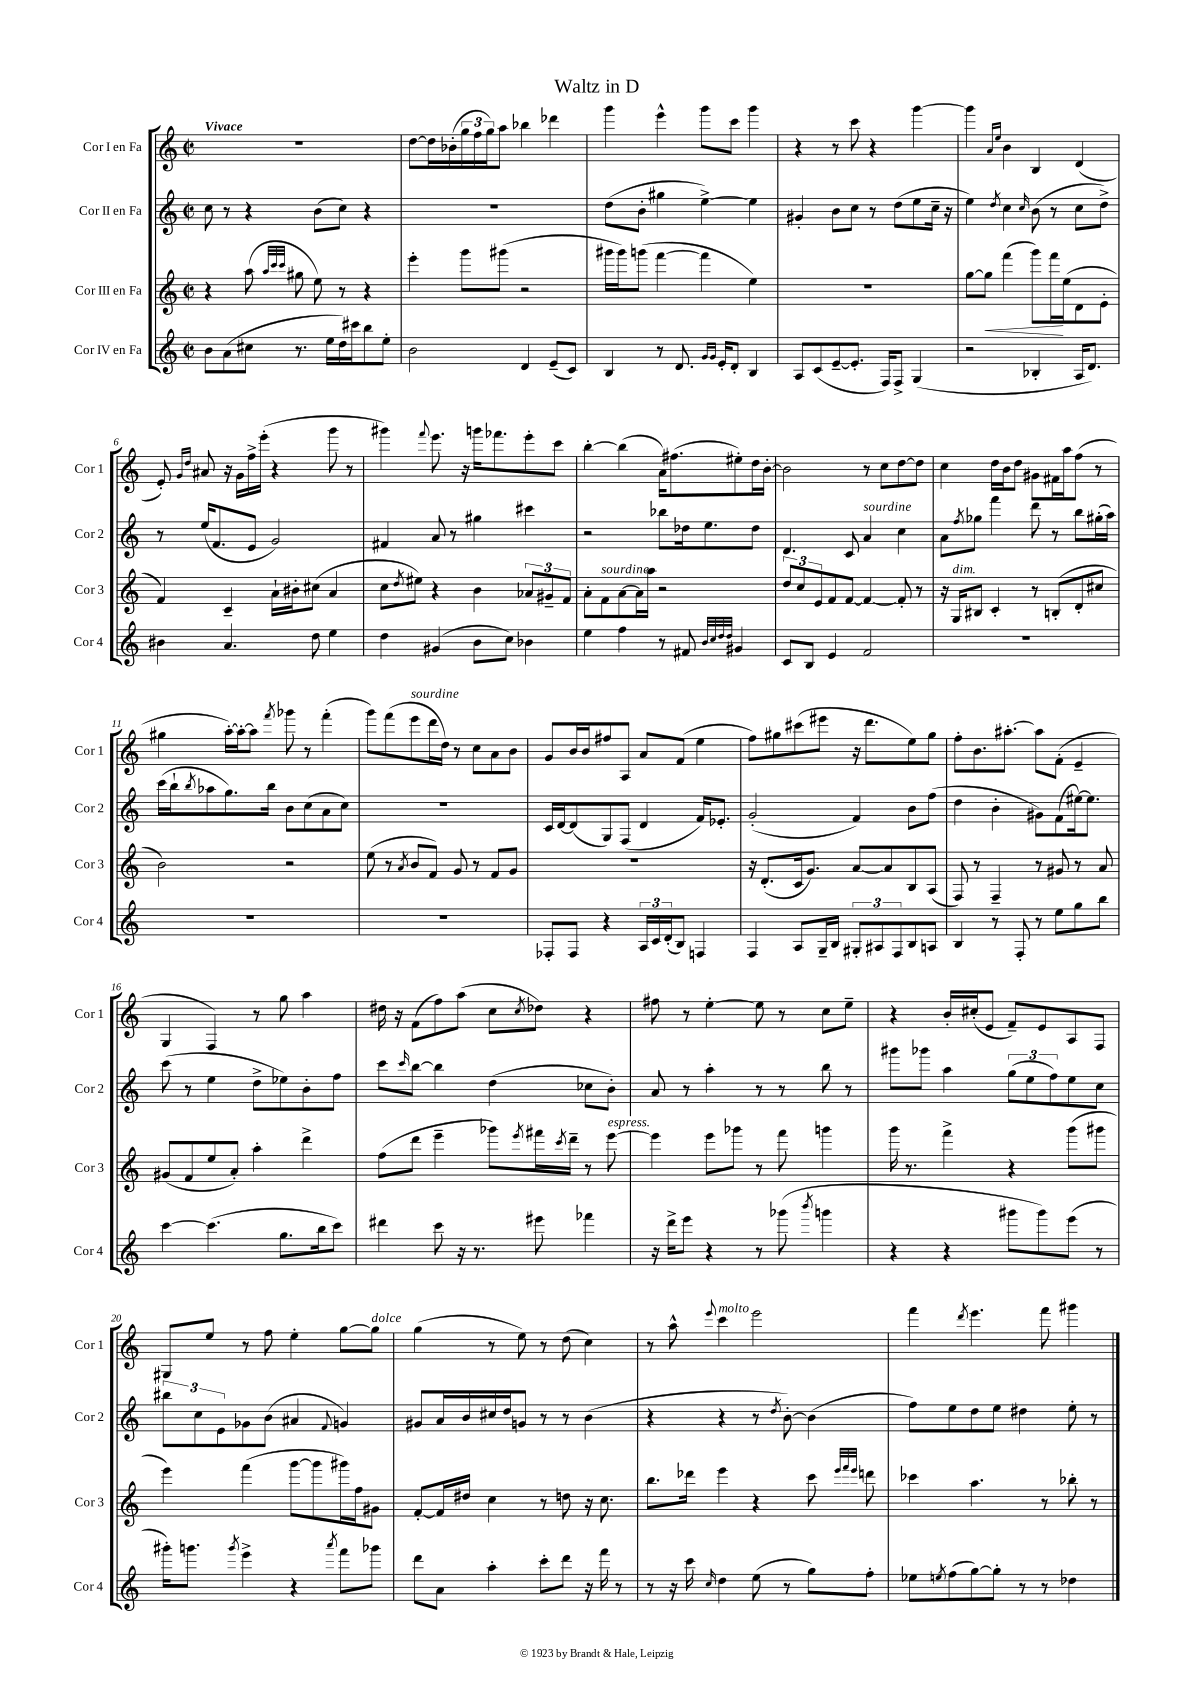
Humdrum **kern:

**kern	**kern	**kern	**kern
*staff4	*staff3	*staff2	*staff1
*clefG2	*clefG2	*clefG2	*clefG2
*k[]	*k[]	*k[]	*k[]
*M2/2	*M2/2	*M2/2	*M2/2
*met(c|)	*met(c|)	*met(c|)	*met(c|)
8b	4r	8cc	1r
(8a	.	8r	.
8cc#	(8aa	4r	.
.	32qqaa	.	.
.	32qqccc	.	.
.	32qqccc	.	.
8.r	8gg#	.	.
.	8ee)	(8b	.
16ee	.	.	.
16dd)	8r	8cc)	.
16ccc#	.	.	.
8bb	4r	4r	.
8ee'	.	.	.
=	=	=	=
2b	4eee'	1r	[8dd
.	.	.	16dd]
.	.	.	(16b-'
.	8ggg	.	24gg
.	.	.	24ff
.	.	.	24gg)
.	(8ggg#	.	8aa
4d	2r	.	4bb-
(8e~	.	.	4ddd-
8c)	.	.	.
=	=	=	=
4B	16ggg#	(8dd	4ggg
.	16ggg#)	.	.
.	(8ggg	8b'	.
8r	[4fff	4gg#	4eee^^
8.d	.	.	.
.	4fff]	[4ee^)	8ggg
16qqg	.	.	.
16qqg	.	.	.
16e'	.	.	.
8d'	.	.	8ccc
4B	4ee)	4ee]	4ggg
=	=	=	=
8A	1r	4g#'	4r
(8c	.	.	.
[8e~	.	8b	8r
8.e']	.	8cc	8ccc
.	.	8r	4r
16F)	.	.	.
8F^	.	(8dd	.
(4G	.	8ee	[4ggg
.	.	16cc~	.
.	.	16r	.
=	=	=	=
2r	[8gg	4ee)	4ggg]
.	8gg]	.	.
.	.	.	16qqa
.	.	8qdd	16qqee
.	(4fff	4cc	4b
.	.	16qqcc	.
4B-'	8ggg)	(8b	4B
.	16fff	8r	.
.	(16ee	.	.
16A	8d	8cc	(4d
8.d)	.	.	.
.	8e'	8dd^)	.
=	=	=	=
4b#	4f)	8r	8e')
.	.	.	16qqg
.	.	.	16qqdd
.	.	(16ee	8a#
.	.	8.f	.
4.a	4c~	.	16r
.	.	.	16g
.	.	8e	16ff^
.	.	.	(16eee'
.	16a`	2g)	4r
.	16b#'	.	.
8dd	(8cc#	.	.
4ee	4a	.	8ggg
.	.	.	8r
=	=	=	=
4dd	8cc	4f#	4ggg#)
.	8qdd	.	.
.	8ee#)	.	.
.	.	.	8qqfff
(4g#	4r	8a	8.eee
.	.	8r	.
.	.	.	16r
8b	4b	4gg#	16ggg
.	.	.	8.fff-
8cc)	.	.	.
4b-	12a-	4ccc#	8eee'
.	12g#~	.	.
.	.	.	8ccc
.	12f	.	.
=	=	=	=
4ee	8a'	2r	[4bb'
.	8f	.	.
4ff	[8a	.	(4bb]
.	16a]	.	.
.	16aa	.	.
8r	2r	8bb-	16a)
.	.	.	(8.ff#
8f#	.	16dd-	.
.	.	8.ee	.
32qqb	.	.	.
32qqcc	.	.	.
32qqdd	.	.	.
32qqdd	.	.	.
4g#	.	.	8ee#')
.	.	8dd-	16dd
.	.	.	[16b'
=	=	=	=
8c	12dd	4.d	2b]
.	12cc	.	.
8B	.	.	.
.	12e	.	.
4e	8f	.	.
.	[8f	8c	.
2f	4f_	4a	8r
.	.	.	8cc
.	8f']	4cc	[8dd
.	8r	.	8dd]
=	=	=	=
1r	16r	8a	4cc
.	16G	.	.
.	.	8qff	.
.	8B#	8gg-	.
.	4c'	4fff	16dd
.	.	.	16b
.	.	.	8dd
.	8r	8ddd	8g#
.	(8B'	8r	16f#
.	.	.	16aa
.	8d'	8bb	(8ff
.	8cc#	(16gg#'	8r
.	.	16aa)	.
=	=	=	=
1r	2b)	(16ccc	4gg#
.	.	16bb`	.
.	.	8qbb	.
.	.	8aa-	.
.	.	8.gg)	[16aa')
.	.	.	16aa'_
.	.	.	8aa]
.	.	16bb	.
.	.	.	8qfff
.	2r	8b	8ggg-
.	.	(8cc	8r
.	.	8a	(4fff'
.	.	8cc)	.
=	=	=	=
1r	(8ee	1r	8ggg)
.	8r	.	(8fff
.	8qa	.	.
.	8b	.	8eee
.	8f)	.	16ddd
.	.	.	16dd)
.	8g	.	8r
.	8r	.	8cc
.	8f	.	8a
.	8g	.	8b
=	=	=	=
8F-'	1r	16c	8g
.	.	[16d	.
8F-	.	(8d]	16b
.	.	.	16b
4r	.	8G)	8ff#
.	.	(8F	8A
24A	.	4d	8a
24c	.	.	.
(24d'	.	.	.
8B)	.	.	(8f
4F	.	16f)	4ee
.	.	8.e-'	.
=	=	=	=
4F	16r	(2g'	8ff)
.	(8.d'	.	.
.	.	.	8gg#
8A	16c	.	(8ccc#
.	8.g)	.	.
16G~	.	.	8eee#
16B	.	.	.
12G#'	[8a	4f)	16r
.	.	.	8.ddd
12A#	.	.	.
.	8a]	.	.
12F	.	.	.
8B	8B	8b	8ee)
8A	(8A	(8ff	8gg#
=	=	=	=
4B	8F)	4dd	8ff'
.	8r	.	8.b
8r	4F~	4b'	.
.	.	.	[8.aa#'
8F'	.	.	.
8r	8r	8g#)	8aa#]
8ee	8g#	(8f	(8f'
8gg	8r	[16ee#)	4e~
.	.	8.ee#]	.
8bb	8a	.	.
=	=	=	=
[4ccc	(8g#	(8ccc	4G
.	8f	8r	.
(4.ccc]	8ee	4ee	4F)
.	8a')	.	.
.	4aa'	8dd^	8r
8.gg	.	8ee-)	8gg
.	4ddd^	8b'	4aa
16bb	.	.	.
8ccc)	.	8ff	.
=	=	=	=
4ddd#	(8ff	8ccc	16dd#
.	.	.	16r
.	.	16qqccc	.
.	8ddd	[8bb	(8f
8ccc	4eee~	4bb]	8ff)
16r	.	.	(8aa
8.r	.	.	.
.	8ggg-)	(4dd	8cc
.	8qeee	.	8qcc
8eee#	16fff#	.	8dd-)
.	8qccc	.	.
.	16ddd~	.	.
4fff-	8r	8cc-	4r
.	[8eee	8b')	.
=	=	=	=
16r	4eee]	8a	8ff#
16ddd^	.	.	.
8eee	.	8r	8r
4r	8eee	4aa'	[4ee'
.	8ggg-	.	.
8r	8r	8r	8ee]
(8ggg-	8fff	8r	8r
8qbbb	.	.	.
4ggg	4ggg	8bb	8cc
.	.	8r	8ee~
=	=	=	=
4r	16ggg	8ggg#	4r
.	8.r	.	.
.	.	8ggg-	.
4r	4fff^	4aa	16b'
.	.	.	(16cc#'
.	.	.	8e
8ggg#	4r	(12gg	8f~)
.	.	12ee	.
8ggg#)	.	.	8e
.	.	12ff)	.
(8eee	(8ggg	8ee	8A
8r	8ggg#	8cc	8F
=	=	=	=
16ggg#')	4eee)	12bb#	8G#
8.ggg	.	.	.
.	.	12cc	.
.	.	.	8ee
.	.	12e	.
8qggg	.	.	.
4eee^	(4fff	8g-	8r
.	.	(8b	8ff
4r	[8ggg	4a#	4ee'
.	8ggg]	.	.
8qaaa	.	8qqf	.
8fff	16ggg#)	4g)	[8gg
.	16ff	.	.
8ggg-	8g#	.	8gg]
=	=	=	=
8ddd	[8f'	8g#	(4gg
8a	16f]	16a	.
.	16dd#	16b	.
4aa'	4cc	16cc#	8r
.	.	16dd	.
.	.	8g	8ee)
8ccc'	8r	8r	8r
8ddd	8dd	8r	(8dd
16r	16r	(4b	4cc)
16fff	8.cc	.	.
8r	.	.	.
=	=	=	=
8r	8.bb	4r	8r
16r	.	.	8aa^^
16ccc	16ddd-	.	.
16qqcc	.	.	8qqeee
4dd	4eee	4r	4ccc
(8ee	4r	8r	2eee
.	.	8qdd	.
8r	.	[8b')	.
8gg)	8ccc	(4b]	.
.	32qqeee	.	.
.	32qqfff	.	.
.	32qqeee	.	.
8ff'	8ddd	.	.
=	=	=	=
8ee-	4ccc-	8ff)	4fff
8qee	.	.	.
(8ff	.	8ee	.
.	.	.	8qddd
[8gg)	4.aa	8dd	4.eee
8gg']	.	8ee	.
8r	.	4dd#	.
8r	8r	.	8fff
4dd-	8bb-'	8ee'	4ggg#
.	8r	8r	.
==	==	==	==
*-	*-	*-	*-
